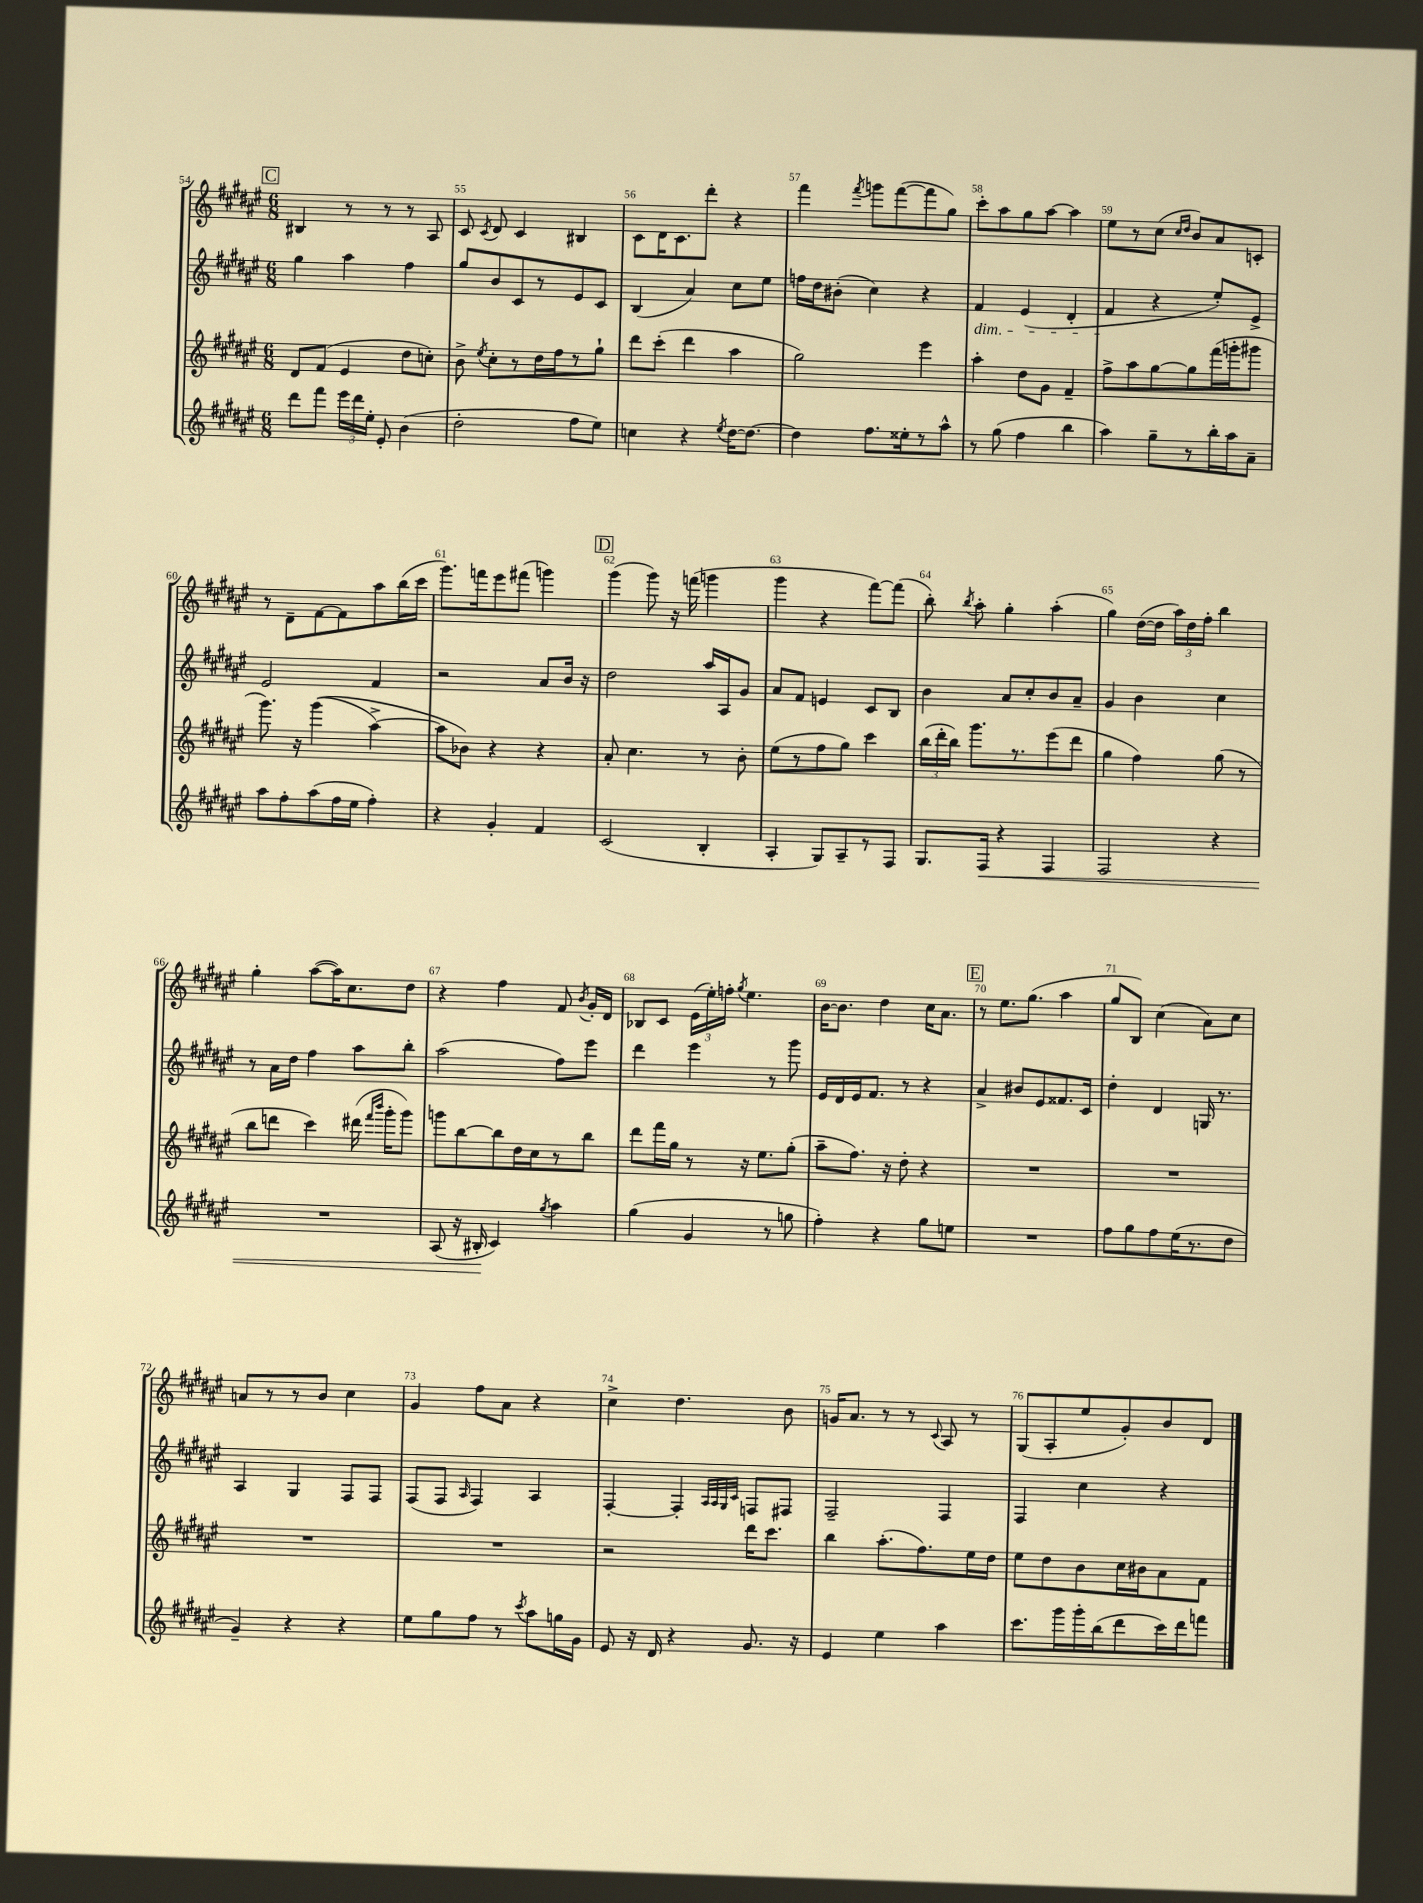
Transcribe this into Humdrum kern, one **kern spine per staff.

**kern	**kern	**kern	**kern
*staff4	*staff3	*staff2	*staff1
*clefG2	*clefG2	*clefG2	*clefG2
*k[f#c#g#d#a#e#]	*k[f#c#g#d#a#e#]	*k[f#c#g#d#a#e#]	*k[f#c#g#d#a#e#]
*M6/8	*M6/8	*M6/8	*M6/8
8ddd#\L	8d#/L	4gg#\	4B#/
8fff#\J	(8f#/J	.	.
24eee#\LL	4e#/	4aa#\	8r
24ddd#\	.	.	.
24ee#'\JJ	.	.	.
8e#'/	.	.	8r
(4b\	8dd#\L	4ff#\	8r
.	8cc'\J)	.	8A#/
=	=	=	=
2dd#'\	8b^\	8gg#/L	8c#/
.	8qee#/	.	8qc#/
.	8cc#'\L	8b/	8d#/
.	8r	8c#/	4c#/
.	16dd#\L	8r	.
.	16ff#\J	.	.
8ff#\L	8r	8e#/	4B#/
8ee#\J)	8gg#`\J	8c#/J	.
=	=	=	=
4cc\	8ddd#\L	(4B/	8c#\L
.	(8ccc#'\J	.	16d#\K
.	.	.	8.c#\
4r	4ddd#\	4a#/)	.
.	.	.	8ddd#'\J
8qee#/	.	.	.
[16dd#\LK	4aa#\	8cc#\L	4r
8.dd#\_J	.	.	.
.	.	8ee#\J	.
=	=	=	=
4dd#\]	2gg#\)	16ff\LL	4fff#\
.	.	16dd#\J	.
.	.	(8b#'\J	.
.	.	.	8qfff#/
8.ff#\L	.	4cc#\)	8ggg\L
.	.	.	([8fff#\
16ee##'\k	.	.	.
8r	4eee#\	4r	8fff#\]
8aa#^^\J	.	.	8gg#\J)
=	=	=	=
8r	4aa#'\	4f#/	8ccc#'\L
(8gg#\	.	.	8aa#\
4ff#\	8dd#\L	(4e#/	8gg#\
.	8g#\J	.	[8aa#\J
4bb\	4f#~/	4d#'/	4aa#\]
=	=	=	=
4aa#\)	8ff#^\L	4f#/	8ee#\L
.	8aa#\	.	8r
8gg#~\L	[8gg#\	4r	(8cc#\J
.	.	.	16qqcc#/LL
.	.	.	16qqdd#/JJ
8r	8gg#\]	.	8b/L)
16bb'\L	(16fff#\L	8ee#'/L)	8a#/
16aa#\J	16ggg'\J	.	.
8a#~\J	8ggg#\J	8e#^/J	8c'/J
=	=	=	=
8aa#\L	8.ggg#\)	2e#/	8r
8ff#'\	.	.	8d#~\L
.	16r	.	.
(8aa#\	&((4ggg#\	.	[8f#\
16ff#\L	.	.	8f#\]
16ee#\JJ	.	.	.
4ff#'\)	[4aa#^\)	4f#/	8aa#\
.	.	.	(16bb\L
.	.	.	16ccc#\JJ
=	=	=	=
4r	8aa#\]L	2r	8.ggg#\L)
.	8b-\J&)	.	.
.	.	.	16fff\k
4g#'/	4r	.	8eee#\
.	.	.	(8fff#\J
4f#/	4r	8a#/L	4ggg\)
.	.	16b/Jk	.
.	.	16r	.
=	=	=	=
(2c#/	8a#'/	2dd#\	(4ggg#\
.	4.cc#\	.	.
.	.	.	8ggg#\)
.	.	.	16r
.	.	.	(16fff\
4B'/	8r	16aa#/LL	4ggg\
.	.	16A#/J	.
.	8b'\	8g#/J	.
=	=	=	=
4A#'/	(8ee#\L	8a#/L	4ggg#\
.	8r	8f#/J	.
8G#/L)	8ff#\	4e/	4r
8A#~/	8gg#\J)	.	.
8r	4ccc#\	8c#/L	[8fff#\L)
8F#/J	.	8B/J	(8fff#\]J
=	=	=	=
8.G#/L	(24bb\LL	4b\	8bb'\)
.	24ddd#'\	.	.
.	24bb\JJ)	.	.
.	.	.	8qbb/
.	8.ggg#\L	.	8aa#'\
16F#/Jk	.	.	.
4r	.	8a#/L	4gg#'\
.	8.r	.	.
.	.	8cc#'/	.
4F#/	(8eee#\	8b/	(4aa#'\
.	8ddd#\J	8a#~/J	.
=	=	=	=
2F#/	4gg#\	4g#/	4gg#\)
.	4ff#\)	4b\	([16dd#\LL
.	.	.	16dd#\]JJ
.	.	.	24aa#\LL)
.	.	.	24dd#\
.	.	.	24ff#'\JJ
4r	(8gg#\	4cc#\	4bb\
.	8r	.	.
=	=	=	=
2.r	8bb\L	8r	4gg#'\
.	8ddd\J	16a#\LL	.
.	.	16dd#\JJ	.
.	4ccc#\)	4ff#\	([8aa#\L
.	.	.	16aa#\]K)
.	.	.	8.cc#\
.	(16ddd#\	8aa#\L	.
.	16qqfff#/LL	.	.
.	16qqbbb/JJ	.	.
.	16ggg#'\LK	.	.
.	8ggg#\J)	8bb'\J	8dd#\J
=	=	=	=
(8A#/	8ggg\L	(2aa#\	4r
16r	[8bb\	.	.
16B#'/	.	.	.
4c#/)	8bb\]	.	4ff#\
.	16dd#\L	.	.
.	16cc#\J	.	.
8qgg#/	.	.	.
4aa#\	8r	8ff#\L)	8f#/
.	.	.	8qb/
.	8bb\J	8eee#\J	16g#'/LL
.	.	.	16d#/JJ
=	=	=	=
(4gg#\	8ddd#\L	4ddd#\	8B-/L
.	16fff#\L	.	8c#/J
.	16gg#\JJ	.	.
4g#/	8r	4eee#\	(24e#\LL
.	.	.	24ee#'\)
.	.	.	24ff'\JJ
.	.	.	8qgg#/
.	16r	.	4.ee#\
.	8.ee#\L	.	.
8r	.	8r	.
8gg\	(8gg#'\J	8ggg#\	.
=	=	=	=
4ff#'\)	8aa#~\L	16e#/LL	[16b\LK
.	.	16d#/	8.b\]J
.	8.ff#\J)	16e#/J	.
.	.	8.f#/J	.
4r	.	.	4dd#\
.	16r	.	.
.	8dd#'\	8r	.
8gg#\L	4r	4r	16cc#\LK
.	.	.	8.a#\J
8ee\J	.	.	.
=	=	=	=
2.r	2.r	4a#^/	8r
.	.	.	8.ee#\L
.	.	8b#/L	.
.	.	.	(8.gg#\J
.	.	8e#/	.
.	.	8.f##/	4aa#\
.	.	16c#/Jk	.
=	=	=	=
8ff#\L	2.r	4dd#'\	8gg#/L
8gg#\	.	.	8B/J)
8ff#\	.	4d#/	(4cc#\
(16ee#\K	.	.	.
8.r	.	.	.
.	.	16G/	8a#\L)
.	.	8.r	.
8dd#\J	.	.	8cc#\J
=	=	=	=
4g#~/)	2.r	4A#/	8a/L
.	.	.	8r
4r	.	4G#/	8r
.	.	.	8b/J
4r	.	8F#/L	4cc#\
.	.	8F#/J	.
=	=	=	=
8ee#\L	2.r	(8F#/L	4g#/
8gg#\	.	8F#/J	.
.	.	16qqA#/	.
8ff#\J	.	4F#/)	8ff#\L
8r	.	.	8a#\J
8qccc#/	.	.	.
8aa#\L	.	4A#/	4r
16gg\L	.	.	.
16g#\JJ	.	.	.
=	=	=	=
8e#/	2r	[4F#'/	4cc#^\
16r	.	.	.
16d#/	.	.	.
4r	.	4F#'/]	4.dd#\
.	.	32qqA#/LLL	.
.	.	32qqA#/	.
.	.	32qqG#/	.
.	.	32qqc#/JJJ	.
8.g#/	16ddd#\LK	8F/L	.
.	8.ccc#\J	.	.
.	.	8F#/J	8b\
16r	.	.	.
=	=	=	=
4e#/	4bb\	2F#~/	16g/LK
.	.	.	8.a#/J
4ee#\	(8.aa#'\L	.	8r
.	.	.	8r
.	8.ff#\)	.	.
.	.	.	8qqc#/
4aa#\	.	4F#/	8A#/
.	16ee#\L	.	8r
.	16dd#\JJ	.	.
=	=	=	=
8.ccc#\L	8ee#\L	4F#/	(8G#/L
.	8dd#\	.	8A#'/
16ggg#\L	.	.	.
16ggg#'\	8b\	4cc#\	8ee#/
(16bb\J	.	.	.
8ddd#\	16cc#\L	.	8g#'/)
.	16b#\J	.	.
16ccc#\L)	8a#\	4r	8b/
16ddd#\J	.	.	.
8fff\J	8f#\J	.	8d#/J
==	==	==	==
*-	*-	*-	*-
